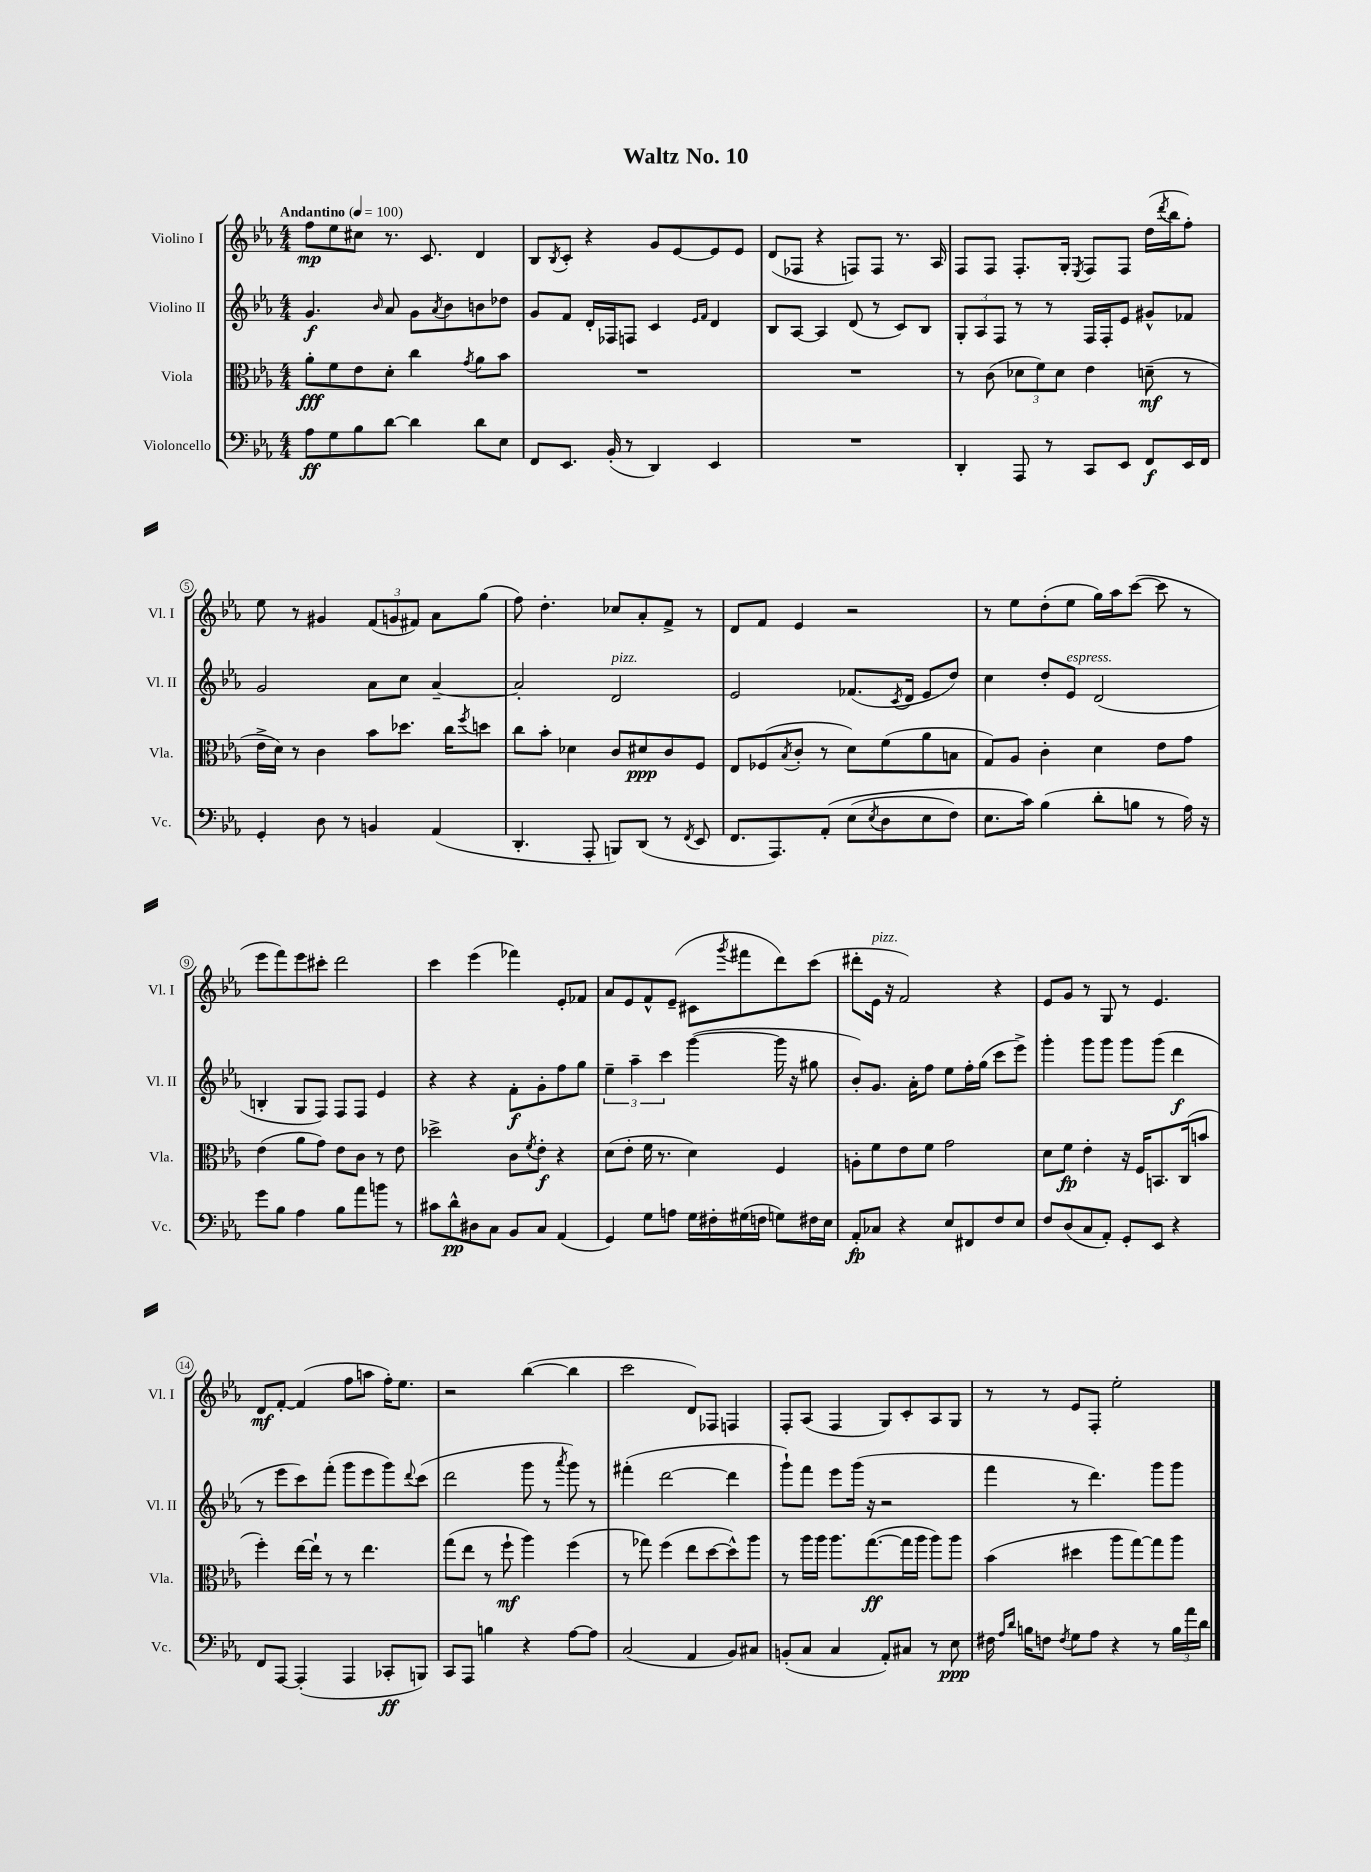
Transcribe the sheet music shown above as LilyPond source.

\header { title = "Waltz No. 10" }
<<
\new StaffGroup <<
\new Staff = "s0" \with { instrumentName = "Violino I" shortInstrumentName = "Vl. I" } {
    \clef treble \key ees \major \numericTimeSignature \time 4/4 \tempo "Andantino" 4 = 100
    f''8\mp ees''8 cis''8 r8. c'8. d'4 |
    bes8 \acciaccatura { bes8 } c'8-. r4 g'8 ees'8~ ees'8 ees'8 |
    d'8( fes8 r4 f8) f8 r8. aes16 |
    f8 f8 f8.-. g16-. \acciaccatura { ees8 } f8 f8 d''16( \acciaccatura { d'''8 } bes''16 f''8-.) |
    ees''8 r8 gis'4 \tuplet 3/2 { f'8( g'8 fis'8) } aes'8 g''8( |
    f''8) d''4.-. ces''8 aes'8-. f'8-> r8 |
    d'8 f'8 ees'4 r2 |
    r8 ees''8 d''8-.( ees''8 g''16) aes''16 c'''8~( c'''8 r8 |
    ees'''8 f'''8) ees'''8 cis'''8-. d'''2 |
    c'''4 ees'''4( fes'''4) ees'8-. fes'8 |
    aes'8 ees'8 f'8-^ ees'8--( cis'8 \acciaccatura { g'''8 } fis'''8 d'''8) c'''8( |
    dis'''8-. ees'16^\markup { \italic "pizz." } r16 f'2) r4 |
    ees'8 g'8 r8 g8 r8 ees'4. |
    d'8\mf f'8~-. f'4( f''8 a''8 f''16-.) ees''8. |
    r2 bes''4~( bes''4 |
    c'''2 d'8) fes8 f4 |
    f8-. aes8( f4 g8) c'8-. aes8 g8 |
    r8 r8 ees'8 f8-. ees''2-. \bar "|." |
}
\new Staff = "s1" \with { instrumentName = "Violino II" shortInstrumentName = "Vl. II" } {
    \clef treble \key ees \major \numericTimeSignature \time 4/4
    g'4.\f \grace { bes'16 } aes'8 g'8 \acciaccatura { aes'8 } bes'8 b'8 des''8 |
    g'8 f'8 d'16-. fes16 f8 c'4 \grace { ees'16 f'16 } d'4 |
    bes8 aes8~ aes4 d'8( r8 c'8) bes8 |
    \tuplet 3/2 { g8-. aes8 f8 } r8 r8 f16 f16-. ees'8 gis'8-^ fes'8 |
    g'2 aes'8 c''8 aes'4~-- |
    aes'2-. d'2^\markup { \italic "pizz." } |
    ees'2 fes'8.( \acciaccatura { c'8 } d'16 ees'8 d''8) |
    c''4 d''8-. ees'8^\markup { \italic "espress." } d'2( |
    b4-. g8 f8) f8 f8 ees'4 |
    r4 r4 f'8-.\f g'8-. f''8 g''8 |
    \tuplet 3/2 { ees''4-- aes''4-- c'''4 } g'''4~( g'''16 r16 gis''8 |
    bes'8-.) g'8. aes'16-. f''8 ees''8 f''16-. g''16( c'''8 ees'''8->) |
    g'''4-. g'''8 g'''8 g'''8 g'''8( d'''4\f |
    r8 ees'''8 c'''8) f'''8-.( g'''8 ees'''8 g'''8) \appoggiatura { d'''8 } c'''8( |
    d'''2 g'''8 r8 \acciaccatura { aes'''8 } g'''8) r8 |
    fis'''4-.( d'''2~ d'''4 |
    g'''8-!) f'''8 ees'''8 g'''16( r16 r2 |
    f'''4 r8 d'''4.) g'''8 g'''8 \bar "|." |
}
\new Staff = "s2" \with { instrumentName = "Viola" shortInstrumentName = "Vla." } {
    \clef alto \key ees \major \numericTimeSignature \time 4/4
    aes'8-.\fff f'8 ees'8 d'8-. c''4 \acciaccatura { g'8 } aes'8 bes'8 |
    R1 |
    R1 |
    r8 c'8( \tuplet 3/2 { des'8 f'8) des'8 } ees'4 d'8--\mf( r8 |
    ees'16-> d'16) r8 c'4 bes'8 des''8. c''16 \acciaccatura { f''8 } d''8 |
    c''8 bes'8-. des'4 c'8 dis'8\ppp c'8 f8 |
    ees8 fes8( \acciaccatura { bes8 } c'8-. r8 d'8) f'8( aes'8 b8 |
    g8) aes8 c'4-. d'4 ees'8 g'8 |
    ees'4( aes'8 g'8) ees'8 c'8 r8 ees'8 |
    des''2-> c'8 \acciaccatura { f'8 } ees'8-.\f r4 |
    d'8( ees'8-. f'16 r8. d'4) f4 |
    a8-. f'8 ees'8 f'8 g'2 |
    d'8 f'8\fp ees'4-. r16 f16 b,8. c16( b'8 |
    f''4-.) ees''16~ ees''16-! r8 r8 ees''4. |
    g''8( ees''8 r8 f''8-!\mf aes''4) f''4( |
    r8 ges''8) f''4( ees''8 d''8~ d''8-^) aes''8 |
    r8 aes''16 aes''16 aes''8. g''8.~\ff( g''16 aes''16 aes''8) aes''8 |
    bes'4( dis''4 aes''8 g''8~) g''8 aes''8 \bar "|." |
}
\new Staff = "s3" \with { instrumentName = "Violoncello" shortInstrumentName = "Vc." } {
    \clef bass \key ees \major \numericTimeSignature \time 4/4
    aes8\ff g8 bes8 d'8~ d'4 d'8 ees8 |
    f,8 ees,8. bes,16-.( r8 d,4) ees,4 |
    R1 |
    d,4-. aes,,8 r8 c,8 ees,8 f,8\f ees,16 f,16 |
    g,4-. d8 r8 b,4 aes,4( |
    d,4.-. aes,,8-. b,,8) d,8( r8 \acciaccatura { f,8 } ees,8 |
    f,8. aes,,8.) aes,8-.\( ees8( \acciaccatura { ees8 } d8 ees8 f8) |
    ees8. c'16\) bes4( d'8-. b8 r8 aes16) r16 |
    g'8 bes8 aes4 bes8 aes'8 b'8 r8 |
    cis'8 d'8-^\pp dis8 c8 bes,8 c8 aes,4( |
    g,4) g8 a8 g16 fis16-. gis16( f16 g8) fis16 ees16 |
    aes,8-.\fp ces8 r4 ees8 fis,8 f8 ees8 |
    f8 d8( c8 aes,8-.) g,8-. ees,8 r4 |
    f,8 aes,,8~ aes,,4-.( aes,,4 ces,8-.\ff b,,8) |
    c,8 aes,,8 b4 r4 aes8~ aes8 |
    c2( aes,4 bes,8) cis8 |
    b,8-.( c8 c4 aes,8-.) cis8 r8 ees8\ppp |
    fis16 \grace { aes16 d'16 } b16 f8 \acciaccatura { f8 } g8 aes8 r4 r8 \tuplet 3/2 { b16 aes'16 d'16 } \bar "|." |
}
>>
>>
\layout { \context { \Score \override BarNumber.stencil = #(make-stencil-circler 0.1 0.3 ly:text-interface::print) } }
